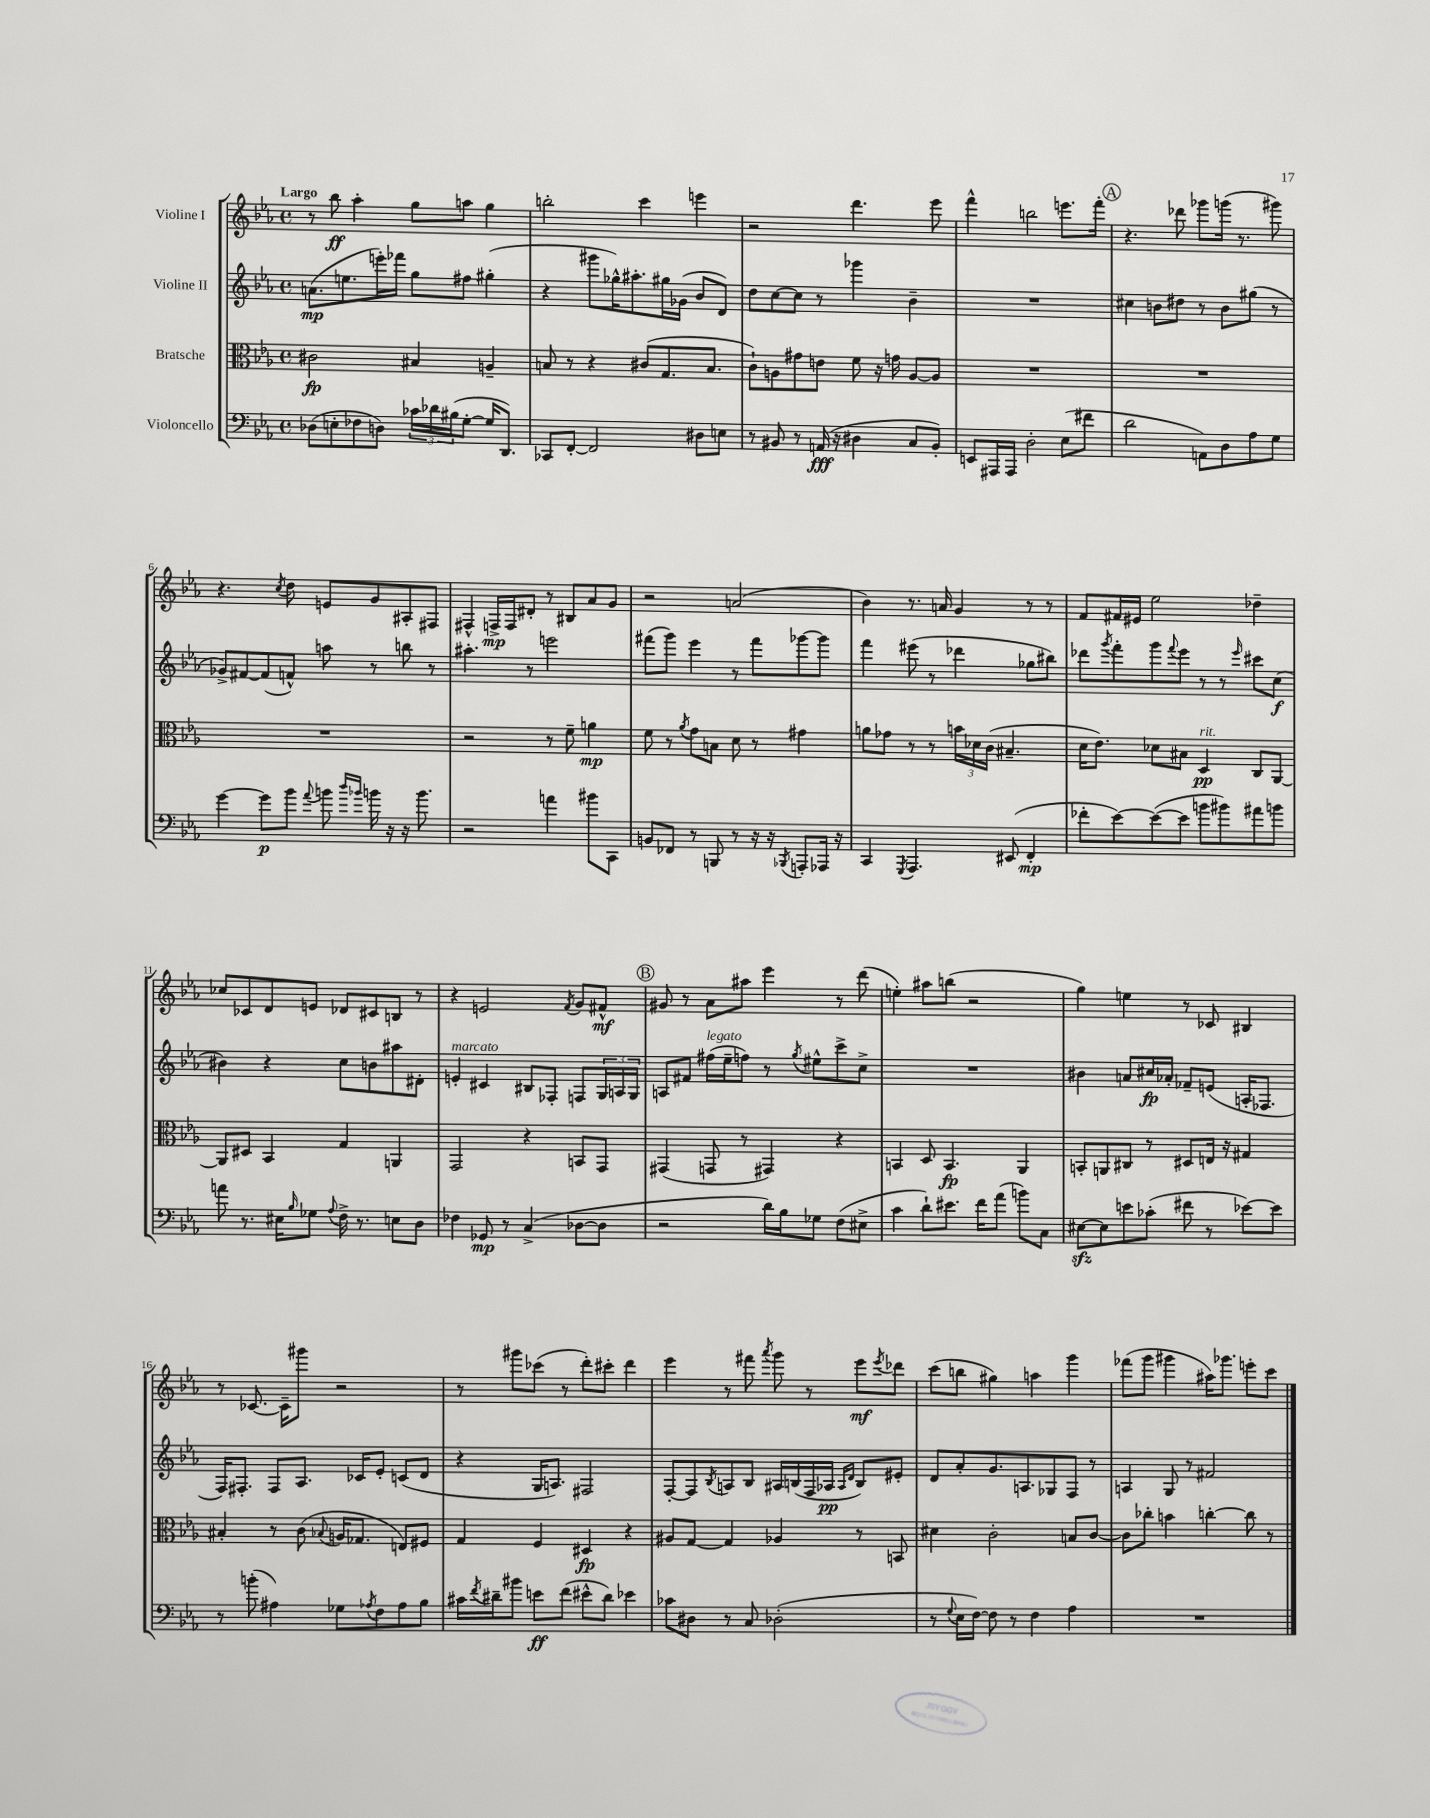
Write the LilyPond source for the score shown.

<<
\new StaffGroup <<
\new Staff = "s0" \with { instrumentName = "Violine I" } {
    \clef treble \key ees \major \defaultTimeSignature \time 4/4 \tempo "Largo"
    r8 bes''8\ff aes''4-. g''8 a''8 g''4 |
    b''2-. c'''4 e'''4 |
    r2 d'''4. ees'''8 |
    f'''4-^ b''2 e'''8. f'''16-. |
    \mark \markup { \circle "A" } r4. des'''8 ges'''8 g'''16( r8. gis'''8) |
    r4. \acciaccatura { c''8 } d''8 e'8 g'8 ais8-. fis8 |
    fis4-^ f16->\mp f16 dis'8-. r8 bis8 aes'8 g'8 |
    r2 a'2( |
    bes'4) r8. a'16 g'4 r8 r8 |
    f'8 fis'16 eis'16 ees''2 des''4-- |
    ces''8 ces'8 d'8 e'8 des'8 cis'8 b8 r8 |
    r4 e'2 \acciaccatura { f'8 } g'8 fis'8-^\mf |
    \mark \markup { \circle "B" } gis'8 r8 aes'8 ais''8 ees'''4 r8 d'''8( |
    e''4-.) ais''8 b''8( r2 |
    g''4) e''4 r8 ces'8 bis4 |
    r8 ces'8.~ ces'16-- gis'''8 r2 |
    r8 gis'''8 ces'''8( r8 d'''8-.) cis'''8-. d'''4 |
    ees'''4 r8 fis'''8 \acciaccatura { aes'''8 } g'''8 r8 ees'''8\mf \acciaccatura { ees'''8 } des'''8 |
    c'''8( b''8 gis''4) a''4 g'''4 |
    fes'''8( g'''8 gis'''4 ais''16) ges'''8. e'''8-. c'''8 \bar "|." |
}
\new Staff = "s1" \with { instrumentName = "Violine II" } {
    \clef treble \key ees \major \defaultTimeSignature \time 4/4
    a'8.\mp( e''8. e'''16-.) fes'''16 g''8 fis''8 gis''4-.( |
    r4 gis'''8 ges''16-^) ais''8.-. gis''16 ges'16( bes'8 d'8) |
    d''8 c''8~ c''8 r8 ges'''4 bes'4-- |
    R1 |
    \mark \markup { \circle "A" } cis''4 b'8 dis''8 r8 b'8 gis''8( r8 |
    ges'8->) fis'8~ fis'8( f'8-^) a''8 r8 b''8 r8 |
    ais''4.-. r8 e'''2 |
    fis'''8( g'''8) ees'''4 r8 fis'''8 ges'''8~ ges'''8 |
    f'''4 eis'''8( r8 des'''4 ges''8 bis''8) |
    des'''8 \acciaccatura { g'''8 } f'''8-. g'''8 \appoggiatura { f'''8 } ees'''8 r8 r8 \grace { ees'''16 } cis'''8 c''8\f( |
    bis'4) r4 c''8 b'8 ais''8 dis'8-. |
    e'4-.^\markup { \italic "marcato" } cis'4 bis8 fes8-. f8 \tuplet 3/2 { g16 a16 g16 } |
    \mark \markup { \circle "B" } a8 fis'8 fis''16^\markup { \italic "legato" }( ees''16-- f''8) r8 \acciaccatura { g''8 } eis''8-^ c'''8-> c''8-> |
    R1 |
    bis'4 a'8 cis''16\fp aes'16-. fes'8-- e'8( a16-. fes8. |
    f16) fis8.-. fis8 aes8. ces'16 ees'8-. c'8( d'8 |
    r4 g16 a8.) fis2 |
    f8~-. f8 \acciaccatura { bes8 } a8 bes8 ais16 b16( f16 aes16\pp \grace { aes16 d'16 } b8) eis'8-. |
    d'8 aes'8-. g'8. a8. ges8 f8 r8 |
    a4 g8 r8 fis'2 \bar "|." |
}
\new Staff = "s2" \with { instrumentName = "Bratsche" } {
    \clef alto \key ees \major \defaultTimeSignature \time 4/4
    cis'2\fp bis4 a4-- |
    b8 r8 r4 cis'8( g8. b8. |
    c'8-!) a8 gis'8 e'8 f'8 r16 g'16 a8~ a8 |
    R1 |
    \mark \markup { \circle "A" } R1 |
    R1 |
    r2 r8 f'8-- a'4\mp |
    f'8 r8 \acciaccatura { aes'8 } g'8 b8 d'8 r8 gis'4 |
    a'8 ges'8 r8 r8 \tuplet 3/2 { b'16 des'16 c'16( } bis4.-- |
    d'16 ees'8.) des'8 bis8 d4\pp^\markup { \italic "rit." } c8 aes,8~ |
    aes,8 dis8 bes,4 g4 a,4 |
    g,2 r4 b,8 g,8 |
    \mark \markup { \circle "B" } gis,4( g,8 r8 gis,4) r4 |
    b,4 d8 b,4.\fp aes,4 |
    b,8-. a,8 cis8 r8 dis8 e16 r16 gis4 |
    bis4-. r8 c'8( \appoggiatura { bes8 } a16 ges8. e8) fis8 |
    g4 f4 dis4\fp r4 |
    ais8 g8~ g4 aes4 r8 b,8 |
    dis'4 c'2-. b8 c'8~ |
    c'8 ces''8-. b'4 c''4~-. c''8 r8 \bar "|." |
}
\new Staff = "s3" \with { instrumentName = "Violoncello" } {
    \clef bass \key ees \major \defaultTimeSignature \time 4/4
    des8( e8-. fes8 d8) \tuplet 3/2 { ces'16 des'16 bis16( } g8~-. g16 d,8.) |
    ces,8 f,8~-. f,2 dis8 e8 |
    r8 bis,8 r8 a,16\fff( r16 dis4 c8 bis,8-.) |
    e,8 ais,,16 ais,,16 d2-. ees8( fis'8 |
    \mark \markup { \circle "A" } d'2 a,8) d8 aes8 g8 |
    g'4~ g'8\p bes'8 \appoggiatura { aes'8 } b'8 \grace { d''16 bes'16 } b'16 r16 r16 b'8. |
    r2 a'4 bis'8 c,8 |
    b,8 fes,8 r8 b,,8 r8 r16 r16 \acciaccatura { bes,,8 } a,,8-. aes,,16 r16 |
    c,4 \acciaccatura { g,,8 } aes,,4. eis,8( f,4-.\mp |
    fes'8-. ees'8~) ees'8~( ees'8 b'8 bis'8) ais'8 b'8 |
    a'8 r8. eis16 \grace { bes16 } ges8 \appoggiatura { aes8 } f16-> r8. e8 d8 |
    fes4 ges,8\mp r8 c4->( des8~ des8 |
    \mark \markup { \circle "B" } r2 d'16) bes16 ges8 f8( eis8-> |
    c'4 d'8-!) eis'8. f'16 aes'8( b'8) c8 |
    eis8~\sfz eis8 e'8 ces'8-.( fis'8 r8 ees'8~) ees'8 |
    r8 b'8-.( ais4) ges8 \acciaccatura { aes8 } f8 aes8 bes8 |
    cis'16 \acciaccatura { f'8 } dis'16-- bis'8 e'8\ff f'8( eis'8-^ dis'8) ees'4 |
    ces'8 dis8 r8 c8 des2-.( |
    r8 \appoggiatura { g8 } ees16 f16~) f8 r8 f4 aes4 |
    R1 \bar "|." |
}
>>
>>
